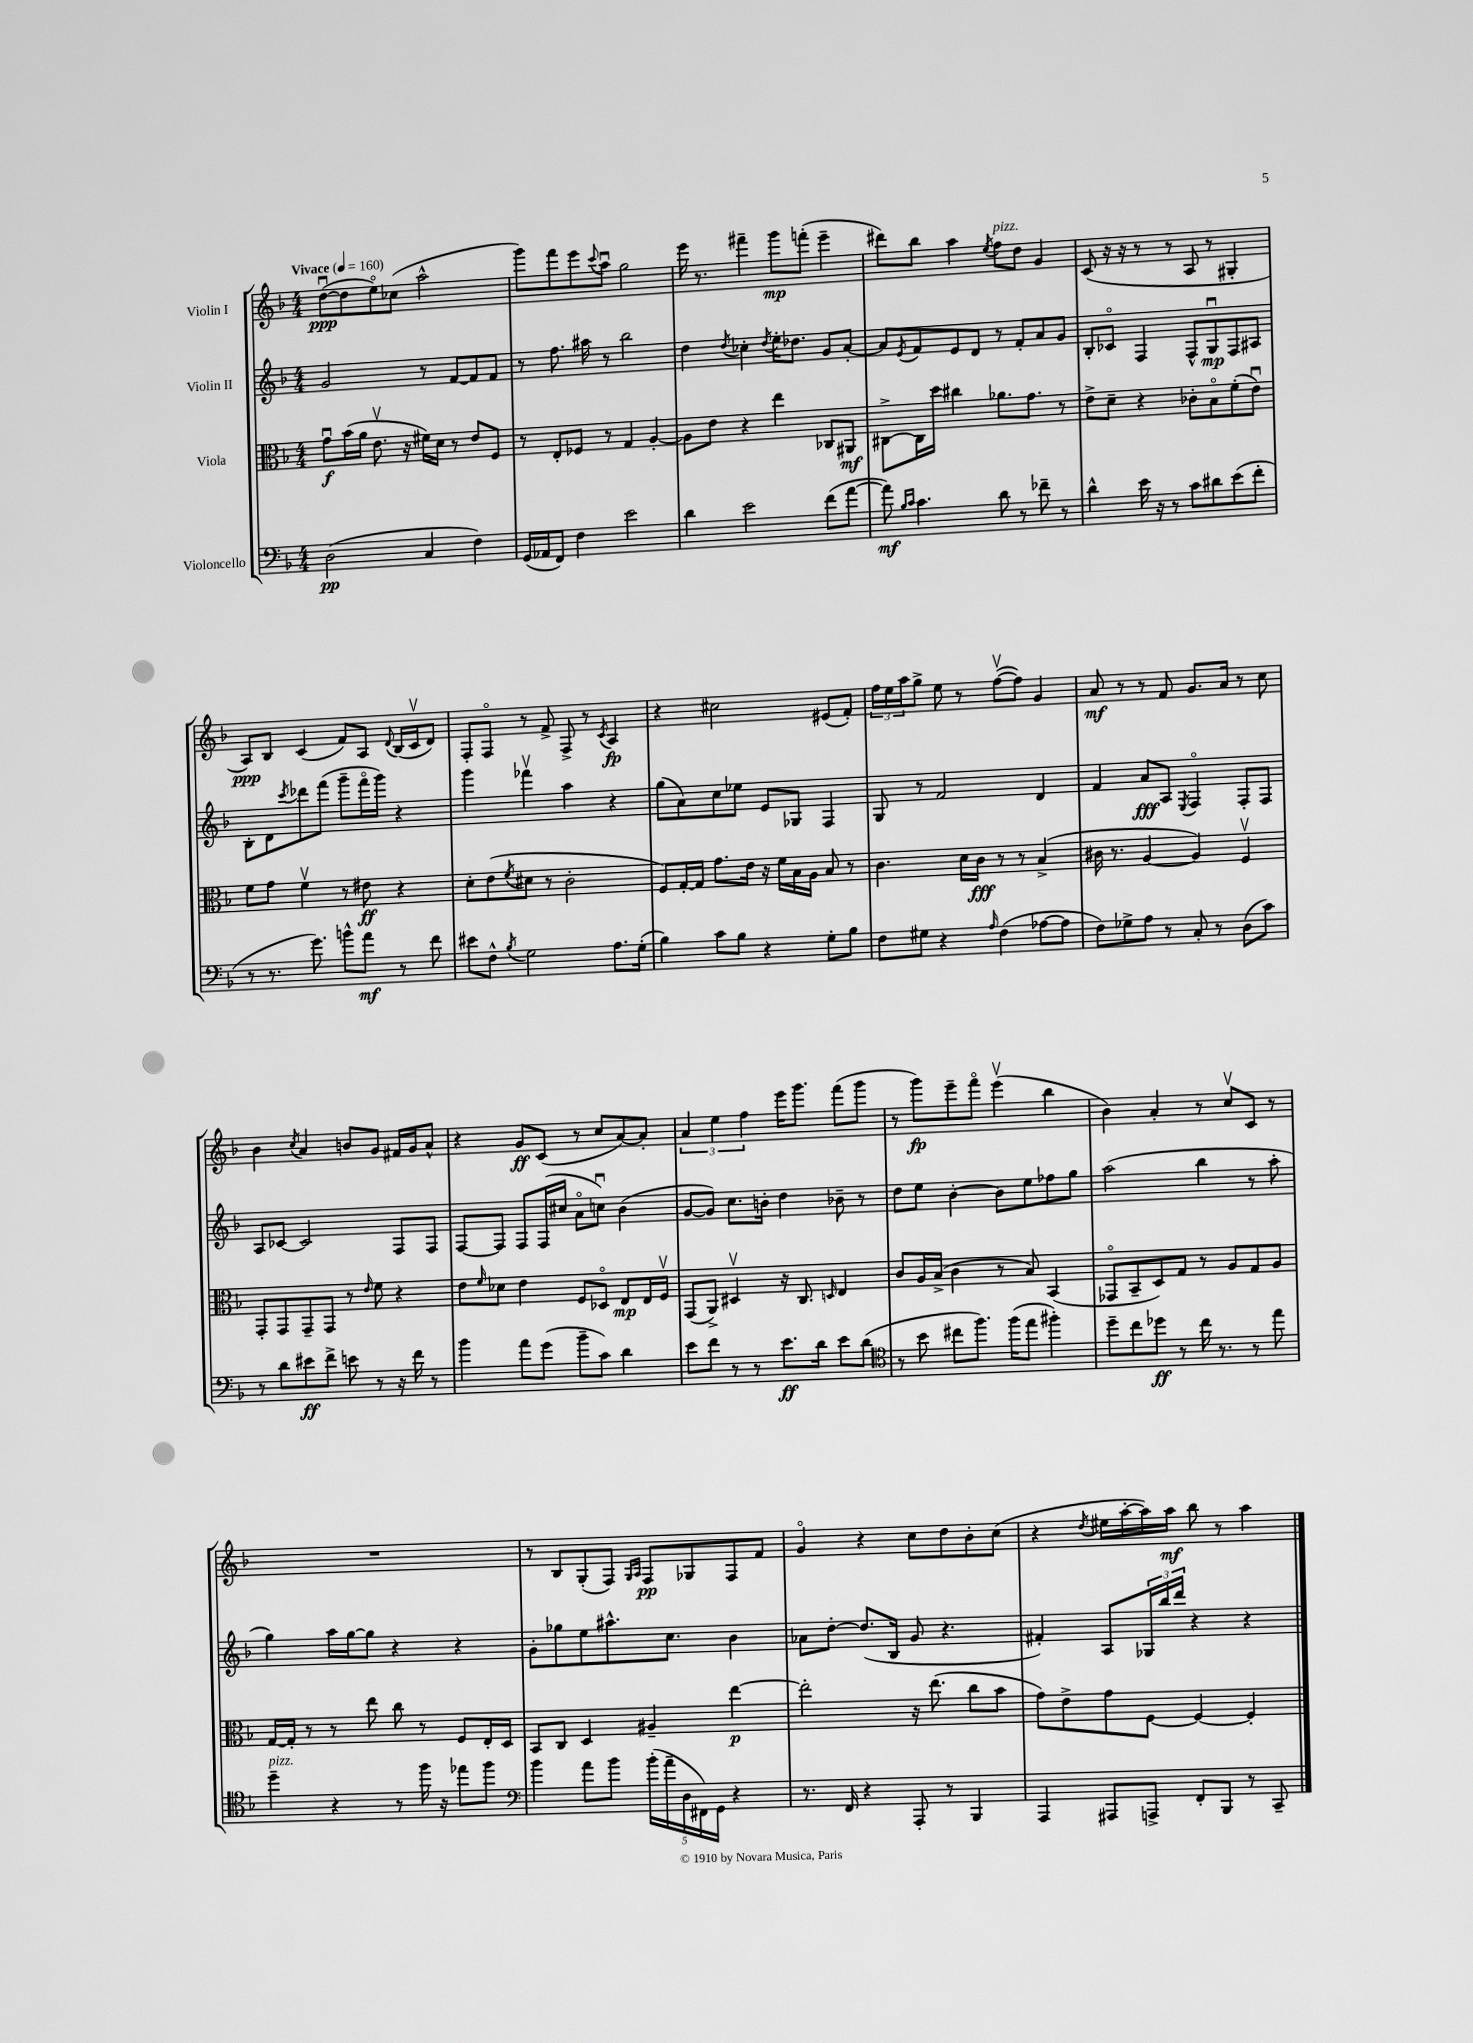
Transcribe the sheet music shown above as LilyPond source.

<<
\new StaffGroup <<
\new Staff = "s0" \with { instrumentName = "Violin I" } {
    \clef treble \key f \major \numericTimeSignature \time 4/4 \tempo "Vivace" 4 = 160
    d''8~\downbow\ppp( d''8 e''8\flageolet) ces''8( a''2-^ |
    g'''8) f'''8 e'''8 \appoggiatura { c'''8 } a''8\downbow g''2 |
    e'''16 r8. fis'''4-- g'''8\mp f'''8-.( e'''4-- |
    dis'''8) bes''8 a''4 \acciaccatura { e''8 } f''8^\markup { \italic "pizz." } d''8 g'4 |
    c'8( r16 r16 r8 r8 a8 r8 gis4-. |
    a8\ppp) bes8 c'4( f'8) a8 \appoggiatura { d'8 } bes16( c'16\upbow d'8) |
    f8-. f8\flageolet r8 f'8-> f8-> r8 \acciaccatura { c'8 } a4\fp |
    r4 cis''2 eis'8( f'8-.) |
    \tuplet 3/2 { f''16 e''16 a''16 } g''8-> e''8 r8 f''8~\upbow( f''8) g'4 |
    a'8\mf r8 r8 f'8 g'8. a'16 r8 c''8 |
    bes'4 \acciaccatura { c''8 } a'4 b'8 g'8 fis'16 g'16 a'8-^ |
    r4 g'8\ff c'8( r8 c''8 a'8~) a'8-. |
    \tuplet 3/2 { a'4 e''4 f''4 } e'''16 g'''8. f'''8( g'''8 |
    r8 g'''8\fp) e'''8-- f'''8\flageolet e'''4\upbow( bes''4 |
    bes'4) a'4-. r8 c''8\upbow c'8 r8 |
    R1 |
    r8 bes8 g8-.( f8) \grace { g16 a16 } f8\pp ges8 f8 f'8 |
    g'4\flageolet r4 c''8 d''8 bes'8-. c''8( |
    r4 \acciaccatura { d''8 } eis''16 a''16~-. a''16) a''16\mf bes''8 r8 a''4 \bar "|." |
}
\new Staff = "s1" \with { instrumentName = "Violin II" } {
    \clef treble \key f \major \numericTimeSignature \time 4/4
    g'2 r8 f'8~ f'8 f'8 |
    r8 f''8. ais''16 r8 bes''2 |
    d''4 \acciaccatura { d''8 } ces''4-. \acciaccatura { d''8 } e''16-. des''8. g'8 a'8~-. |
    a'8 \acciaccatura { e'8 } f'8 e'8 d'8 r8 f'8-. a'8 g'8 |
    bes8-. ces'8\flageolet f4 f8-^ g8\downbow\mp f8 ais8 |
    bes8-. d'8 \acciaccatura { c'''8 } des'''8 f'''8( g'''8-- f'''16\flageolet g'''16) r4 |
    g'''4 fes'''4\upbow a''4 r4 |
    g''8( a'8) c''8 ees''8 e'8 ges8 f4 |
    g8 r8 f'2 d'4 |
    f'4 a'8\fff a8 \acciaccatura { e8 } f4\flageolet f8-. f8 |
    a8 ces'8~ ces'2 f8 f8 |
    f8~ f8 f8 f16( cis''16 a'8\flageolet c''8\downbow) bes'4( |
    g'8~ g'8) c''8. b'16-. d''4 bes'8-- r8 |
    d''8 e''8 bes'4~-. bes'8 e''8 fes''8 g''8 |
    a''2( bes''4 r8 a''8-. |
    g''4) a''16 g''16~ g''8 r4 r4 |
    g'8-. ges''8 e''8 ais''8.-^ c''8. bes'4 |
    aes'8 d''8~-. d''8.( bes16 g'8 r4. |
    fis'4-.) a8 \tuplet 3/2 { ges16 bes''16 d'''16 } r4 r4 \bar "|." |
}
\new Staff = "s2" \with { instrumentName = "Viola" } {
    \clef alto \key f \major \numericTimeSignature \time 4/4
    g'8\downbow\f bes'16( a'16 e'8.\upbow r16 fis'16) d'16 r8 e'8 f8 |
    r8 e8-. fes8 r8 g4 a4~-. |
    a8 e'8 r4 e''4 ces8 ais,8\mf |
    cis8~-> cis16 d''16 cis''4 aes'8. g'8. r8 |
    e'8-> d'8-- r4 ces'8-. bes8\flageolet f'8-.( e'8\downbow) |
    f'8 g'8 f'4\upbow r8 eis'8\ff r4 |
    d'8-. e'8( \acciaccatura { f'8 } dis'8 r8 c'2-. |
    f8) g16~-. g16 g'8. e'16 r16 f'16 bes16 a16 bes8 r8 |
    c'4. d'16 c'16\fff r8 r8 bes4->( |
    cis'16 r8. a4~ a4) f4\upbow |
    g,8-. g,8 g,8-- g,8 r8 \grace { e'16 } f'8 r4 |
    e'8 \grace { f'16 } des'8 e'4 f8 des8\flageolet e8\mp e16 f16\upbow |
    g,8( a,8->) dis4\upbow r16 c8. \grace { d16 } e4 |
    c'8 a16 bes16->( c'4 r8 bes8) bes,4( |
    ges,8\flageolet bes,8-- d8) g8 r8 a8 g8 a8 |
    g16~ g16-. r8 r8 e''8 c''8 r8 f8 e16-. d16 |
    bes,8 c8 d4 ais4-- e''4~\p |
    e''2-. r16 e''8.( c''8 bes'8 |
    g'8) e'8-> g'8 f8~ f4~ f4-. \bar "|." |
}
\new Staff = "s3" \with { instrumentName = "Violoncello" } {
    \clef bass \key f \major \numericTimeSignature \time 4/4
    d2\pp( c4 f4) |
    g,16( aes,16 f,8) f4 e'2 |
    d'4 e'2 f'8( a'8~ |
    a'8\mf) \grace { bes16 c'16 } c'4. d'8 r8 fes'8-- r8 |
    d'4-^ e'16 r16 r8 c'8 dis'8 e'8( f'8-. |
    r8 r8. g'8.) b'8-^ a'8\mf r8 f'8 |
    eis'8 f8-^ \acciaccatura { bes8 } g2 a8. g16-.( |
    bes4) c'8 bes8 r4 g8-. bes8 |
    f8 gis8 r4 \grace { a16 } f4( aes8~ aes8 |
    f8) ges8-> a8 r8 c8-. r8 d8( c'8) |
    r8 d'8 eis'8\ff f'8-> e'8 r8 r16 f'16 r8 |
    bes'4 a'8 g'8( bes'8-- c'8) d'4 |
    e'8 f'8 r8 r8 e'8.\ff d'16 e'8 d'8( |
    \clef tenor r8 bes'8 cis''8 f''8.) f''16( e''8 fis''4-.) |
    d''8-- c''8 des''8\ff r8 c''16 r8. r8 e''8 |
    d''4--^\markup { \italic "pizz." } r4 r8 f''16 r16 ees''8 f''8 |
    \clef bass bes'4 a'8 bes'8 \tuplet 5/4 { bes'16-.( a'16-- d16 fis,16) g,16 } r4 |
    r8. f,16 r4 a,,8-. r8 bes,,4 |
    a,,4 ais,,8 a,,8-> f,8-. bes,,8 r8 c,8-- \bar "|." |
}
>>
>>
\layout { \context { \Score \remove "Bar_number_engraver" } }
